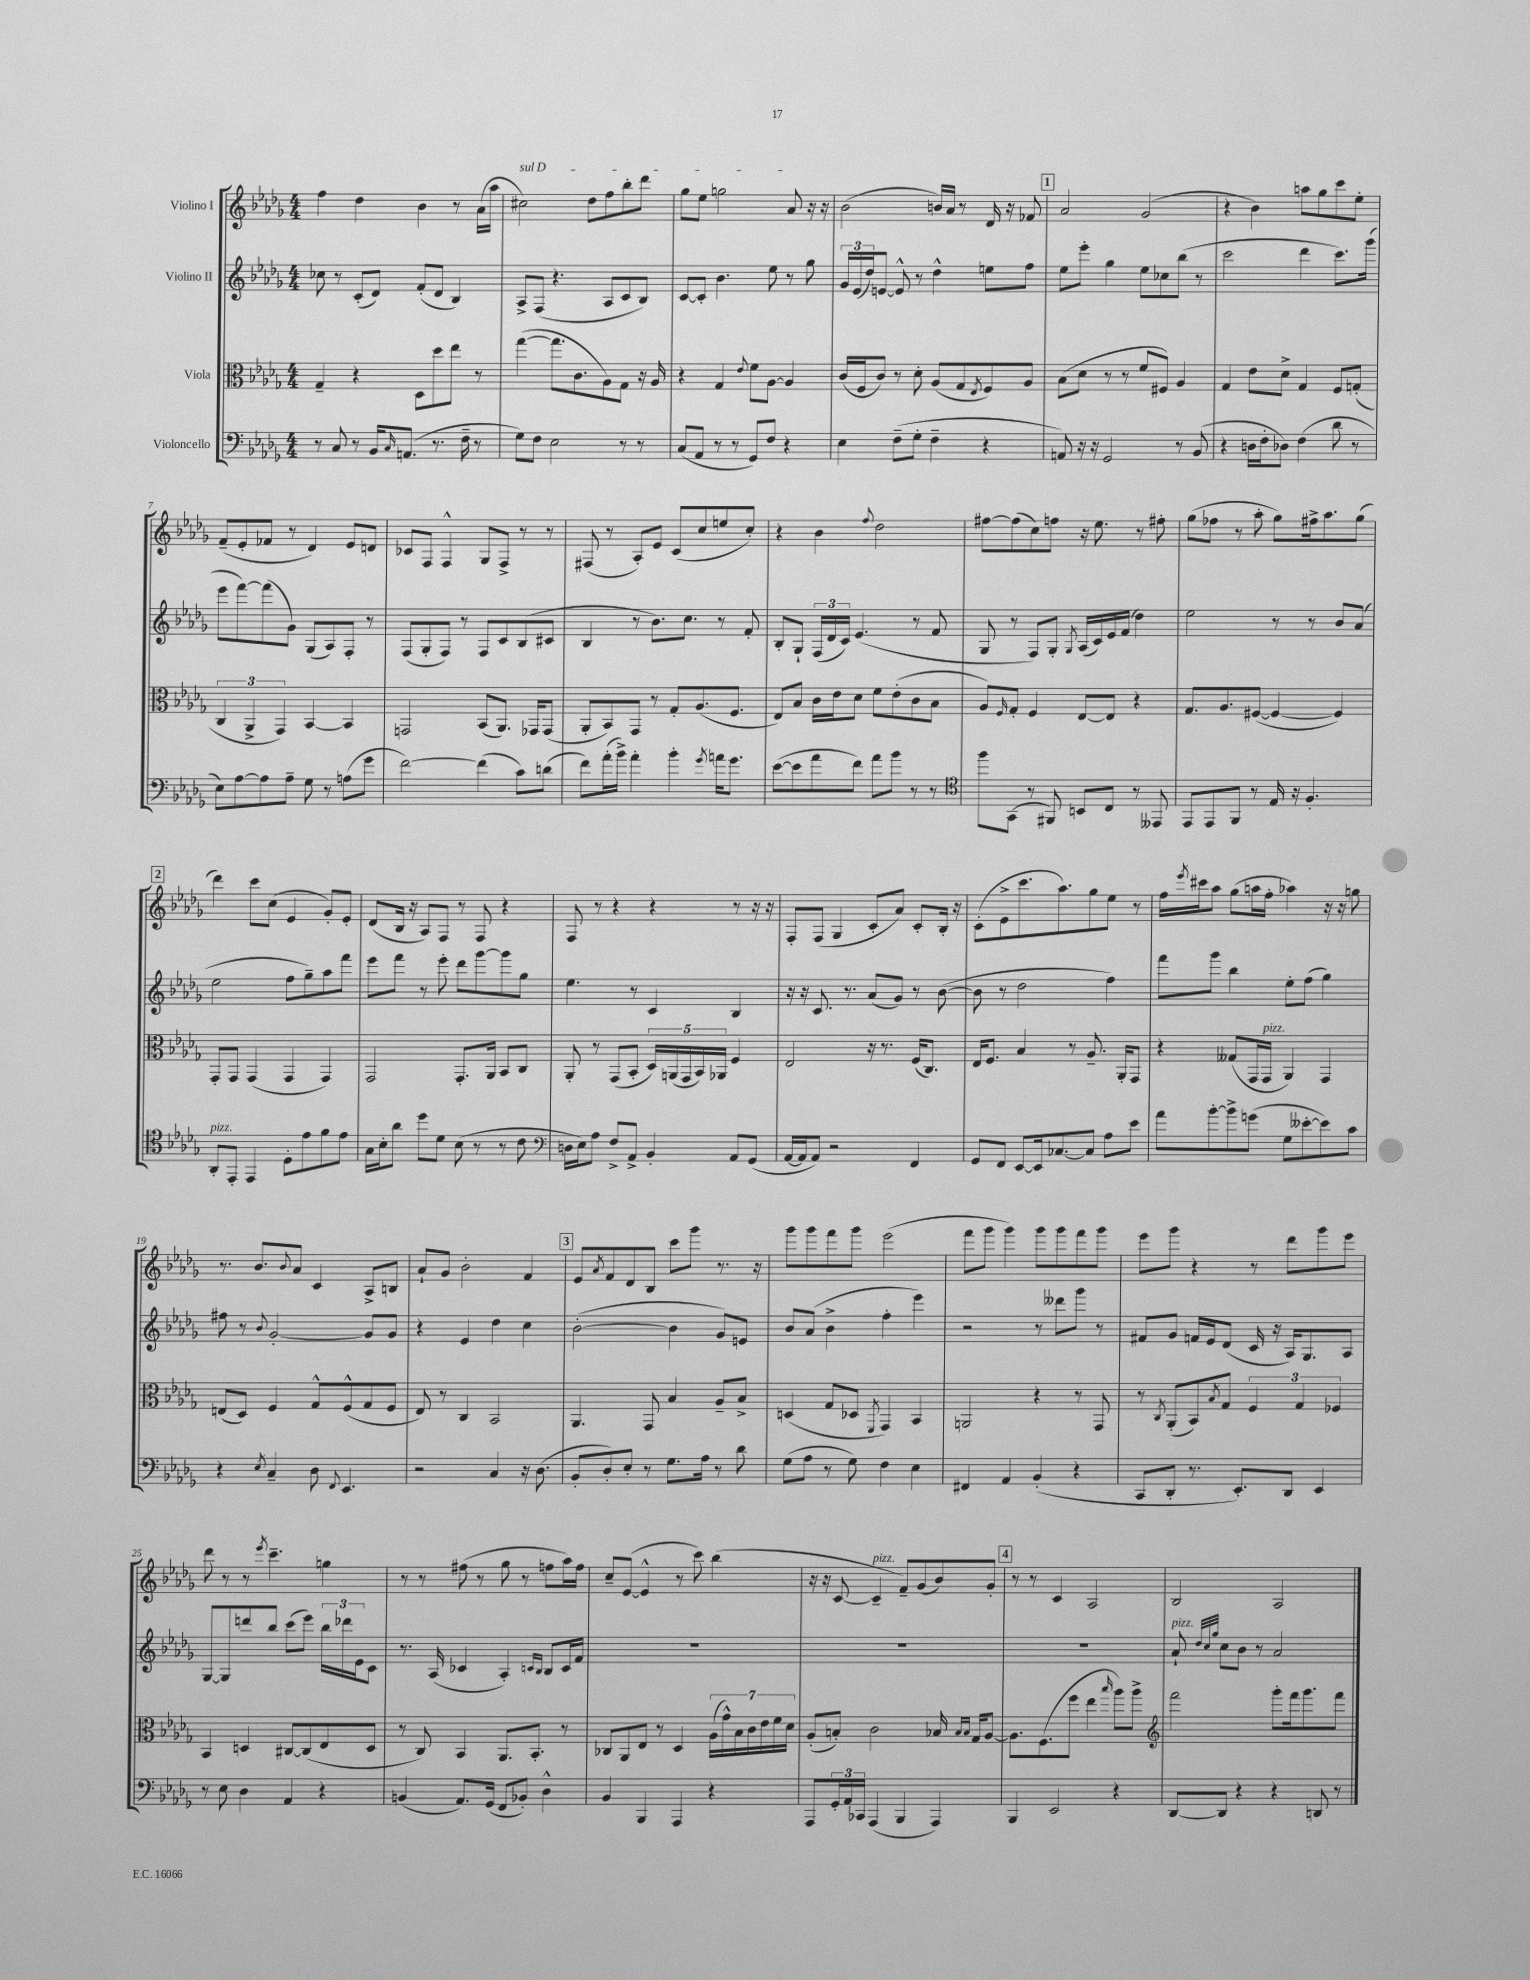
<<
\new StaffGroup <<
\new Staff = "s0" \with { instrumentName = "Violino I" } {
    \clef treble \key des \major \numericTimeSignature \time 4/4
    f''4 des''4 bes'4 r8 aes'16( aes''16 |
    \once \override TextSpanner.bound-details.left.text = \markup { \italic "sul D" } cis''2\startTextSpan) des''8 f''8 bes''8-. des'''8 |
    ges''8 ees''8 g''2 aes'8\stopTextSpan r16 r16 |
    bes'2( b'16) aes'16 r8 des'16 r16 fes'8 |
    \mark \markup { \box "1" } aes'2 ges'2( |
    r4 bes'4) a''8 ges''8 c'''8 ees''8-. |
    f'8--( ees'8-. fes'8 r8 des'4) ees'8 d'8 |
    ces'8 f8 f4-^ ges8 f8-> r8 r8 |
    fis8( r8 aes8-.) ees'8 c'8( c''8 e''8 c''8-.) |
    r4 bes'4 \appoggiatura { f''8 } des''2 |
    fis''8~ fis''8( c''8) f''8 r16 ees''8. r8 fis''8-. |
    ges''8( fes''8 r8 aes''8-. ges''8) fis''16-> aes''8. ges''8( |
    \mark \markup { \box "2" } des'''4) c'''8 c''8( ees'4 ges'8-.) ees'8-. |
    des'8( bes16 r16 aes8) f8 r8 f8 r4 |
    f8 r8 r4 r4 r8 r16 r16 |
    f8-. f8( ges4 c'8-. aes'8) c'8-. bes16-. r16 |
    c'8-.( ees'8-> c'''8. aes''8.) ges''8 ees''8 r8 |
    f''16 \acciaccatura { ees'''8 } cis'''16 aes''8 ges''8( a''16 f''16-. aes''4) r16 r16 g''8 |
    r8. bes'8. \appoggiatura { bes'8 } aes'8 c'4 aes8-> b8 |
    aes'8-! ges'8 bes'2-. f'4 |
    \mark \markup { \box "3" } ees'8 \acciaccatura { aes'8 } f'8 des'8 bes8 c'''8 ges'''8 r8. r16 |
    ges'''8 ges'''8 f'''8 ges'''8 ees'''2( |
    f'''8 ges'''8 ges'''4) ges'''8 ges'''8 f'''8 ges'''8 |
    ees'''8 ges'''8 r4 r8 des'''8 ges'''8 ees'''8 |
    des'''8 r8 r8 \acciaccatura { ees'''8 } c'''4.-- g''4 |
    r8 r8 fis''8( r8 ges''8 r8 f''8 aes''16) f''16 |
    c''8-- ees'8~( ees'4-^ r8 c'''8) bes''4( |
    r16 r16 c'8~ c'4--^\markup { \italic "pizz." } f'8--) ges'8( bes'8) ges'8-. |
    \mark \markup { \box "4" } r8 r8 c'4 aes2 |
    bes2 aes2 \bar "|." |
}
\new Staff = "s1" \with { instrumentName = "Violino II" } {
    \clef treble \key des \major \numericTimeSignature \time 4/4
    ces''8 r8 c'8-.( des'8) f'8-.( des'8 bes4) |
    aes8-> f8( r4. aes8 c'8 bes8) |
    c'8~ c'8-. bes'4. ees''8 r8 ges''8 |
    \tuplet 3/2 { ges'16 ees'16( des''16) } e'8~ e'8-^ r8 des''4-^ e''8 f''8 |
    \mark \markup { \box "1" } ees''8 ees'''8-. ges''4 ees''8 ces''8 bes''8( r8 |
    c'''2 des'''4 c'''8.) ges'''16( |
    ees'''8 f'''8~) f'''8( ges'8) ges8( aes8) f8-. r8 |
    f8( ges8-. f8) r8 f8 c'8 bes8( cis'8 |
    bes4 r8 bes'8.) c''8. r8 f'8-. |
    bes8-. ges8-! \tuplet 3/2 { f16( des'16 c'16) } ees'4.( r8 f'8 |
    ges8 r8 f8) ges8-. \acciaccatura { ges8 } aes16( c'16) ees'16 f'16( des''4) |
    ees''2 r8 r8 bes'8 aes'8( |
    \mark \markup { \box "2" } ees''2 f''8 ges''8--) aes''8 f'''8 |
    ees'''8 f'''8 r8 ees'''8-. des'''8 ges'''8~ ges'''8 ges''8 |
    ees''4. r8 c'4 bes4 |
    r16 r16 c'8. r8. aes'8( ges'8) r8 bes'8~( |
    bes'8 r8 des''2 f''4) |
    f'''8 ges'''8 bes''4 ees''8-. f''8( ges''4) |
    fis''8 r8 \appoggiatura { bes'8 } ges'2~-. ges'8 ges'8 |
    r4 ees'4 des''4 c''4 |
    \mark \markup { \box "3" } bes'2~-.( bes'4 ges'8) e'8 |
    bes'8 aes'8( bes'4-> f''4-. ees'''4) |
    r2 r8 deses'''8 ges'''8 r8 |
    fis'8 ges'8 f'16 ees'16 des'8( c'16 r16 aes16) ges8. aes8 |
    ges8~ ges8 d'''8 bes''8 c'''8( ees'''8) \tuplet 3/2 { bes''16 des'''16 ees'16 } c'8 |
    r8. aes16( ces'4 aes4-.) \grace { c'16 bes16 } bes8 c'16 f'16 |
    R1 |
    R1 |
    \mark \markup { \box "4" } R1 |
    aes'8-!^\markup { \italic "pizz." } \grace { des''32 c''32 ges''32 } c''8 bes'8 r8 aes'2 \bar "|." |
}
\new Staff = "s2" \with { instrumentName = "Viola" } {
    \clef alto \key des \major \numericTimeSignature \time 4/4
    ges4-- r4 des8 des''8 ees''8 r8 |
    ges''4~( ges''8. c'8. aes8) ges8 r16 aes16 |
    r4 ges4 \appoggiatura { ees'8 } f'8 aes8~ aes4 |
    c'16( f16 c'8) r8 des'8-. aes8( ges8 \acciaccatura { ees8 } f8) aes8 |
    \mark \markup { \box "1" } bes8( des'8 r8 r8 f'8 fis8) aes4 |
    ges4 ees'8 des'8-> ges4 f8 g8-.( |
    \tuplet 3/2 { c4 aes,4-> ges,4) } bes,4~ bes,4 |
    g,2 bes,8( aes,8.) ges,16 ges,8( |
    aes,8-. bes,8) ges,8 r8 ges8-. aes8.( f8. |
    ees8) bes8 c'16 ees'16 des'8 f'8 ees'8-.( c'8 bes8 |
    aes8) \grace { f16 } ges8-. f4 ees8~ ees8 r4 |
    ges8. aes8. fis8~( fis4~ fis4) |
    \mark \markup { \box "2" } ges,8-. ges,8 ges,4( ges,4 ges,4) |
    ges,2 ges,8.-. aes,16 bes,8 c8 |
    aes,8-. r8 ges,8( bes,8-. \tuplet 5/4 { des16) a,16( ges,16 bes,16) aes,16 } f4 |
    ees2 r16 r8. f16( c8.) |
    ees16 f8. bes4 r8 aes8.-- aes,16-. ges,8 |
    r4 geses8( ges,16 ges,16^\markup { \italic "pizz." } aes,4) ges,4 |
    e8( des8) f4 ges8-^ f8-^( ges8 f8 |
    ees8) r8 c4 bes,2 |
    \mark \markup { \box "3" } aes,4. ges,8 bes4 aes8-- bes8-> |
    d4( ges8 des8 \acciaccatura { f,8 } ges,4) bes,4 |
    a,2 r4 r8 ges,8 |
    r8 \acciaccatura { c8 } aes,8-.( bes,8) \acciaccatura { bes8 } ges8 \tuplet 3/2 { f4 ges4 fes4 } |
    bes,4 d4 cis8~ cis8( ees8 d8 |
    r8 c8) bes,4 aes,8. bes,8.-. r8 |
    ces8 aes,8 ees8 r8 des4 \tuplet 7/4 { aes16( ges'16-^) bes16 c'16 ees'16 f'16 des'16 } |
    aes8-.( b8-.) c'2 bes16 \grace { bes16 bes16 } ges16 aes8~ |
    \mark \markup { \box "4" } aes8. f8.( f''8 ees''4 \grace { bes''16 } aes''8) aes''8-> |
    \clef treble f'''2 ges'''8-. f'''16 ges'''8. f'''8 \bar "|." |
}
\new Staff = "s3" \with { instrumentName = "Violoncello" } {
    \clef bass \key des \major \numericTimeSignature \time 4/4
    r8 c8 r8 bes,16 \grace { c16 } a,8.( r8. f16-- r8 |
    ges8) f8 ees2 r8 r8 |
    c8( aes,8 r8 r8 ges,8) f8 r4 |
    ees4 f8--( ges8-. f4-- r4 |
    \mark \markup { \box "1" } a,8) r16 r16 ges,2 r8 bes,8( |
    r4 d16 f16-. des8) f4( des'8 r8 |
    ees8) aes8~ aes8 aes8-- ges8 r8 a8( ges'8 |
    f'2~) f'4( c'8) d'8( |
    f'8) aes'16-.( bes'16->) aes'4-. bes'4-. \acciaccatura { ges'8 } a'16 ges'8. |
    ees'8~( ees'8 aes'8 f'8) aes'8 bes'8 r8 r8 |
    \clef tenor f''8 ges,8( r8 fis,8) b,8 c8 r8 eeses,8 |
    ees,8 ees,8 f,8 r8 ees16 r16 f4.-. |
    \mark \markup { \box "2" } aes,8-.^\markup { \italic "pizz." } ees,8-. ees,4 des8-. ees'8 f'8 ees'8 |
    ges16 bes16-. aes'8 des''8 des'8 bes8( r8 r8 c'8 |
    \clef bass d16 ees16) aes8 f8-> aes,8-> bes,4-. aes,8 ges,8( |
    aes,16~ aes,16 aes,8) r2 f,4 |
    ges,8 f,8 ees,8~ ees,16 ces8.~ ces8 aes8 ees'8 |
    aes'8 bes'8~-. bes'8-> g'8( ges8 eeses'8~-. eeses'8) c'8 |
    r4 \acciaccatura { ees8 } c4-- des8 \appoggiatura { f,8 } ees,4. |
    r2 c4 r16 des8.( |
    \mark \markup { \box "3" } bes,8-. des8-.) ees8-. r8 ges8. aes16 r8 des'8 |
    ges8( aes8 r8 ges8) f4 ees4 |
    fis,4 aes,4 bes,4-.( r4 |
    c,8 des,8-. r8. ees,8.-.) des,8 ees,4 |
    r8 ees8 des4 aes,4 r4 |
    b,4( aes,8.) ges,16( f,8 bes,8-.) des4-^ |
    bes,4 bes,,4 aes,,4 r4 |
    aes,,8 \tuplet 3/2 { ges,16-. aes,16 ces,16 } aes,,4( bes,,4 aes,,4) |
    \mark \markup { \box "4" } bes,,4 ees,2 r4 |
    des,8~ des,8 r4 r4 d,8 r8 \bar "|." |
}
>>
>>
